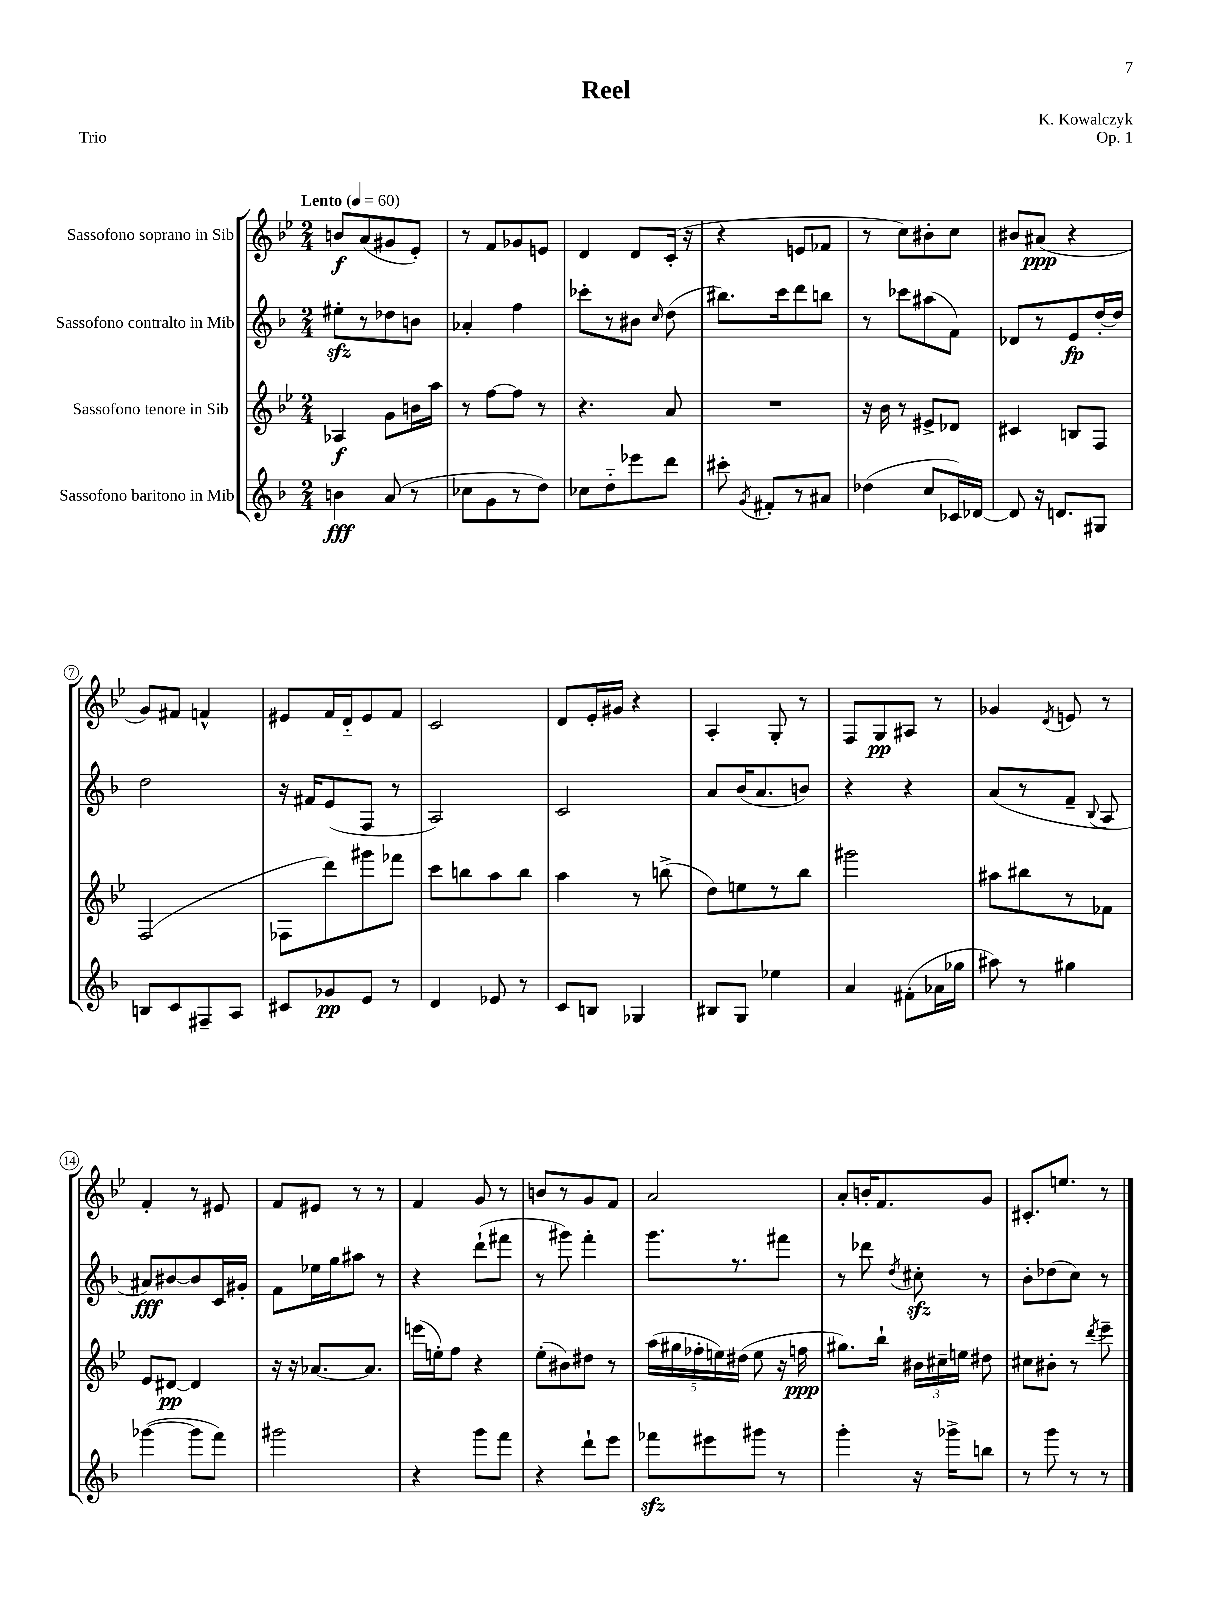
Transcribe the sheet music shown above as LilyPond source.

\header { title = "Reel" composer = "K. Kowalczyk" opus = "Op. 1" piece = "Trio" }
<<
\new StaffGroup <<
\new Staff = "s0" \with { instrumentName = "Sassofono soprano in Sib" } {
    \clef treble \key bes \major \numericTimeSignature \time 2/4 \tempo "Lento" 4 = 60
    \autoBeamOff b'8[\f a'8( gis'8 ees'8]-.) |
    r8 f'8[ ges'8 e'8] |
    d'4 d'8[ c'16]-.( r16 |
    r4 e'8[ fes'8] |
    r8 c''8[) bis'8-. c''8] |
    bis'8[ ais'8]\ppp( r4 |
    g'8[) fis'8] f'4-^ |
    eis'8[ f'16 d'16-_ eis'8 f'8] |
    c'2 |
    d'8[ ees'16-. gis'16] r4 |
    a4-. g8-. r8 |
    f8[ g8\pp ais8] r8 |
    ges'4 \acciaccatura { d'8 } e'8 r8 |
    f'4-. r8 eis'8 |
    f'8[ eis'8] r8 r8 |
    f'4 g'8 r8 |
    b'8[ r8 g'8 f'8] |
    a'2 |
    a'8[-. b'16-. f'8. g'8] |
    cis'8.[-. e''8.] r8 \bar "|." |
}
\new Staff = "s1" \with { instrumentName = "Sassofono contralto in Mib" } {
    \clef treble \key f \major \numericTimeSignature \time 2/4
    \autoBeamOff eis''8[-.\sfz r8 des''8 b'8] |
    aes'4-. f''4 |
    ces'''8[-. r8 bis'8] \grace { c''16 } d''8( |
    bis''8.[) c'''16 d'''8 b''8] |
    r8 ces'''8[ ais''8( f'8]) |
    des'8[ r8 e'8\fp d''16~-. d''16] |
    d''2 |
    r16 fis'16[ e'8( f8] r8 |
    a2) |
    c'2 |
    a'8[ bes'16( a'8. b'8]) |
    r4 r4 |
    a'8[( r8 f'8]-- \appoggiatura { bes8 } a8 |
    ais'8[\fff) bis'8~ bis'8 c'16 gis'16]-. |
    f'8[ ees''16 g''16 ais''8] r8 |
    r4 d'''8[-!( fis'''8] |
    r8 gis'''8) f'''4-. |
    g'''8.[ r8. fis'''8] |
    r8 des'''8 \acciaccatura { d''8 } cis''8-.\sfz r8 |
    bes'8[-. des''8( c''8]) r8 \bar "|." |
}
\new Staff = "s2" \with { instrumentName = "Sassofono tenore in Sib" } {
    \clef treble \key bes \major \numericTimeSignature \time 2/4
    \autoBeamOff aes4\f g'8[ b'16 a''16] |
    r8 f''8[~ f''8] r8 |
    r4. a'8 |
    R2 |
    r16 bes'16 r8 eis'8[-> des'8] |
    cis'4 b8[ f8] |
    f2( |
    fes8[ d'''8) gis'''8 fes'''8] |
    c'''8[ b''8 a''8 b''8] |
    a''4 r8 b''8->( |
    d''8[) e''8 r8 bes''8] |
    gis'''2 |
    ais''8[ bis''8 r8 fes'8] |
    ees'8[ dis'8]~\pp dis'4 |
    r16 r16 aes'8.[~ aes'8.] |
    e'''16[( e''16-.) f''8] r4 |
    ees''8[-.( bis'8) dis''8] r8 |
    \tuplet 5/4 { a''16[( gis''16 fes''16-. e''16) dis''16]( } e''8 r16 f''16\ppp |
    gis''8.[) bes''16]-! \tuplet 3/2 { bis'16[ cis''16-- e''16] } dis''8 |
    cis''8[ bis'8]-. r8 \acciaccatura { d'''8 } ees'''8-- \bar "|." |
}
\new Staff = "s3" \with { instrumentName = "Sassofono baritono in Mib" } {
    \clef treble \key f \major \numericTimeSignature \time 2/4
    \autoBeamOff b'4\fff a'8( r8 |
    ces''8[ g'8 r8 d''8]) |
    ces''8[ d''8-_ ees'''8 d'''8] |
    cis'''8-. \acciaccatura { g'8 } fis'8[-. r8 ais'8] |
    des''4( c''8[ ces'16) des'16]~ |
    des'8 r16 d'8.[ gis8] |
    b8[ c'8 fis8-- a8] |
    cis'8[ ges'8\pp e'8] r8 |
    d'4 ees'8 r8 |
    c'8[ b8] ges4 |
    bis8[ g8] ees''4 |
    a'4 fis'8[-.( aes'16 ges''16] |
    ais''8) r8 gis''4 |
    ges'''4~( ges'''8[ f'''8]) |
    gis'''2 |
    r4 g'''8[ f'''8] |
    r4 d'''8[-! e'''8] |
    fes'''8[\sfz eis'''8 gis'''8] r8 |
    g'''4-. r16 ges'''16[-> b''8] |
    r8 g'''8 r8 r8 \bar "|." |
}
>>
>>
\layout { \context { \Score \override BarNumber.stencil = #(make-stencil-circler 0.1 0.3 ly:text-interface::print) } }
